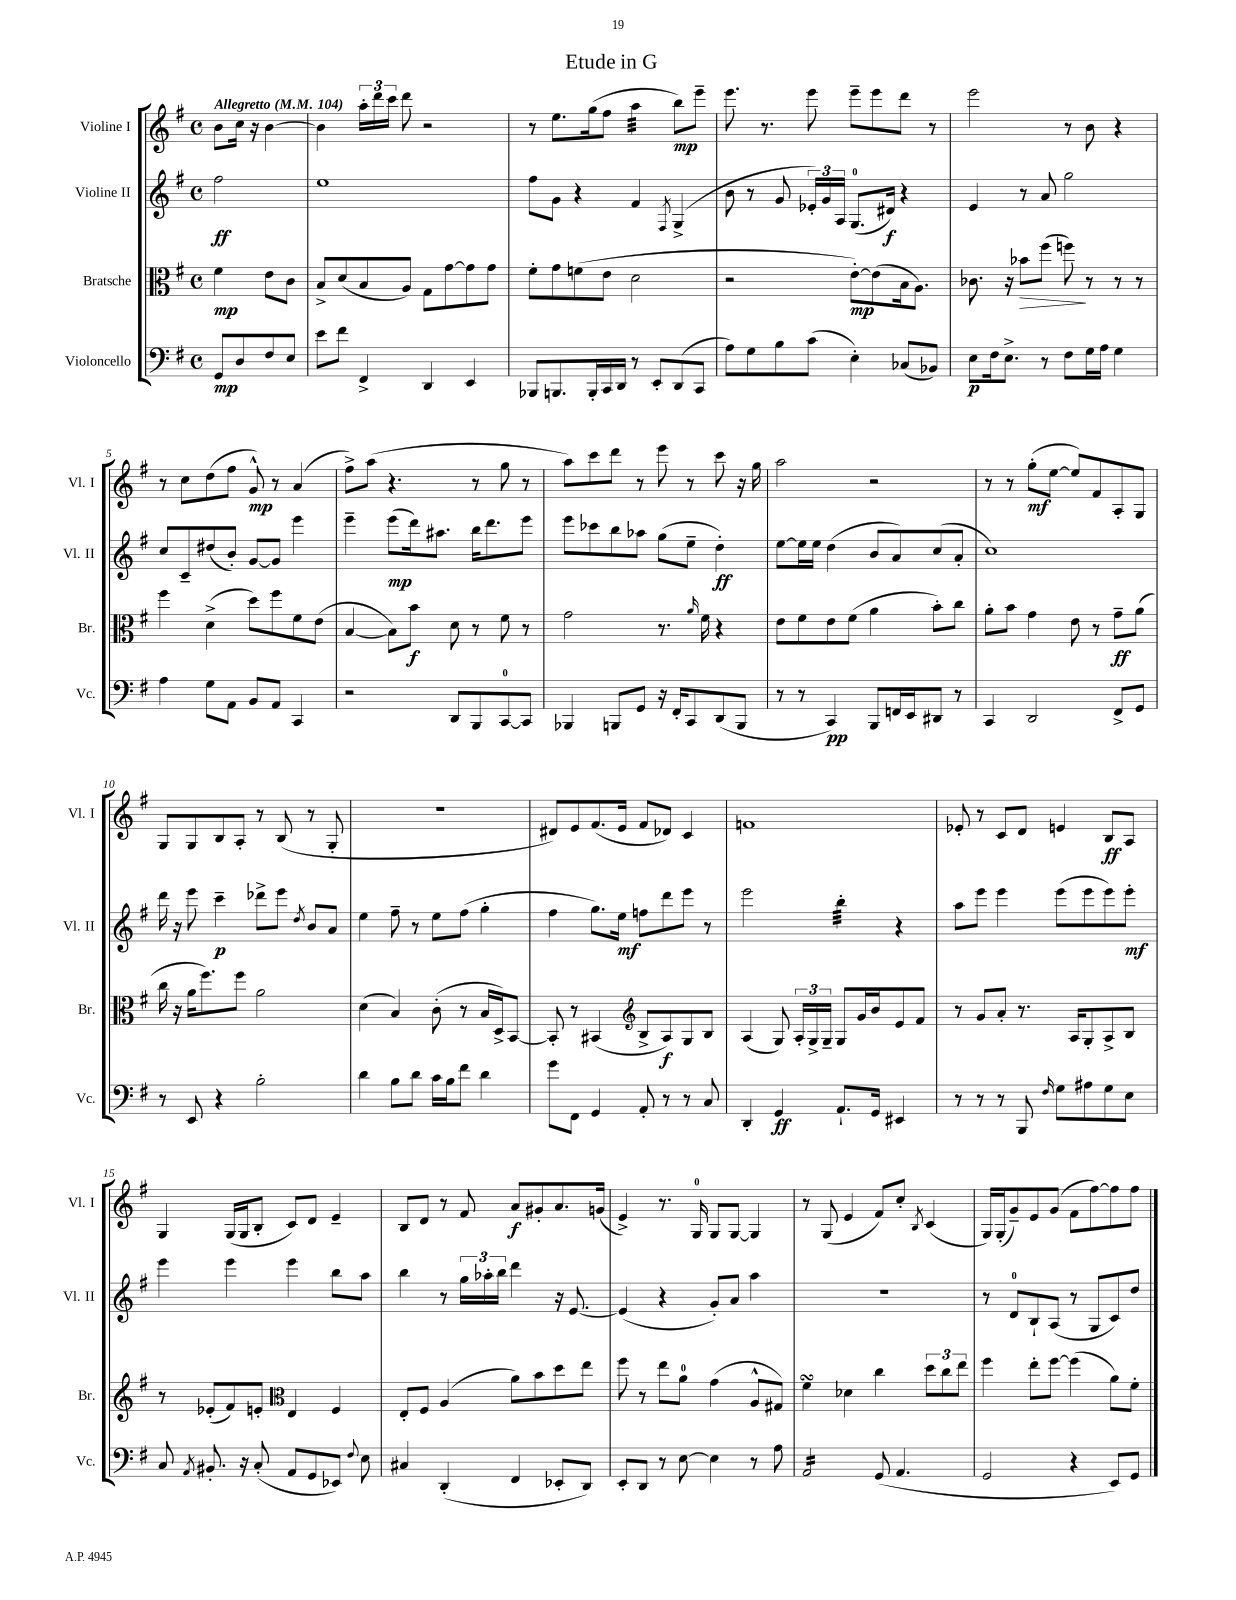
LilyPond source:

\header { title = "Etude in G" }
<<
\new StaffGroup <<
\new Staff = "s0" \with { instrumentName = "Violine I" shortInstrumentName = "Vl. I" } {
    \clef treble \key g \major \defaultTimeSignature \time 4/4 \partial 2 \tempo "Allegretto" 4 = 104
    \autoBeamOff b'8[ c''16] r16 b'4~ |
    b'4 \tuplet 3/2 { a''16[-. d'''16 c'''16] } d'''8 r2 |
    r8 e''8.[ g''16( fis''8] a''4:32 b''8[\mp) e'''8]-- |
    e'''8. r8. e'''8 e'''8[-- e'''8 d'''8] r8 |
    e'''2 r8 b'8 r4 |
    r8 c''8[ d''8( fis''8] g'8-^\mp) r8 a'4( |
    fis''8[->) a''8]( r4. r8 g''8 r8 |
    a''8[) c'''8 d'''8] r8 e'''8 r8 c'''8 r16 g''16 |
    a''2 r2 |
    r8 r8 g''8[-.\mf( e''8]~ e''8[) fis'8 a8-. g8] |
    g8[ g8 b8 a8]-. r8 b8( r8 g8-. |
    R1 |
    dis'8[) e'8 fis'8.( e'16] fis'8[ des'8]) c'4 |
    f'1 |
    ees'8-. r8 c'8[ d'8] e'4 b8[\ff a8] |
    g4 g16[( g16 b8]-. c'8[) d'8] e'4-- |
    b8[ d'8] r8 fis'8 a'8[\f gis'8-. a'8. g'16]( |
    e'4->) r8. g16-0 g8[ g8]~ g4 |
    r8 g8( e'4 fis'8[) c''8]-. \acciaccatura { b8 } c'4( |
    g16[) g16-.( g'8--) e'8 g'8]( fis'8[ fis''8~) fis''8 fis''8] \bar "|." |
}
\new Staff = "s1" \with { instrumentName = "Violine II" shortInstrumentName = "Vl. II" } {
    \clef treble \key g \major \defaultTimeSignature \time 4/4 \partial 2
    \autoBeamOff fis''2\ff |
    e''1 |
    fis''8[ g'8] r4 fis'4 \acciaccatura { fis8 } g4->( |
    b'8 r8 g'8 \tuplet 3/2 { ees'16[-.) g'16 a16] } g8.[-0( dis'16]\f) r4 |
    e'4 r8 a'8 g''2 |
    c''8[ c'8-- dis''8( b'8]-.) g'8[~ g'8] e'''4 |
    e'''4-- e'''8[\mp( d'''16) ais''8.] b''16[ d'''8. e'''8] |
    e'''8[ ces'''8 b''8 aes''8] g''8[( e''8]-- d''4-.\ff) |
    e''8[~ e''16 e''16] d''4( b'8[ a'8) c''8( a'8]-. |
    c''1) |
    d'''16 r16 e'''8 c'''4--\p des'''8[-> e'''8] \acciaccatura { d''8 } b'8[ a'8] |
    e''4 fis''8-- r8 e''8[ fis''8]( g''4-. |
    fis''4 g''8.[) e''16]\mf f''8[ d'''8 e'''8] r8 |
    e'''2 b''4:32-. r4 |
    a''8[ e'''8] e'''4 e'''8[( e'''8 e'''8) e'''8]-.\mf |
    e'''4 e'''4 e'''4 b''8[ a''8] |
    b''4 r8 \tuplet 3/2 { g''16[ aes''16-. b''16] } d'''4 r16 e'8.~ |
    e'4( r4 g'8[-.) a'8] a''4 |
    R1 |
    r8 d'8[-0 b8-! a8]( r8 g8[ c'8) d''8] \bar "|." |
}
\new Staff = "s2" \with { instrumentName = "Bratsche" shortInstrumentName = "Br." } {
    \clef alto \key g \major \defaultTimeSignature \time 4/4 \partial 2
    \autoBeamOff fis'4\mp e'8[ c'8] |
    b8[-> d'8( b8 a8]) g8[ g'8~ g'8 g'8] |
    fis'8[-. g'8 f'8( e'8] d'2 |
    r2 e'8[~-.\mp) e'8( b16 a8.]) |
    ces'8. r16 bes'8[\> fis''8]( f''8\!) r8 r8 r8 |
    fis''4 d'4->( d''8[) fis''8 fis'8 e'8]( |
    b4~ b8[) b'8]\f d'8 r8 fis'8 r8 |
    g'2 r8. \grace { a'16 } fis'16 r4 |
    e'8[ fis'8 e'8 fis'8]( a'4 b'8[-.) c''8] |
    a'8[-. b'8] g'4 e'8 r8 g'8[--\ff a'8]( |
    c''16 r16 a'16[ fis''8.) fis''8] a'2 |
    d'4( b4) c'8-.( r8 b16[ d16->) b,8]~ |
    b,8-. r8 bis,4( \clef treble b8[-> a8\f) g8 b8] |
    a4( g8) \tuplet 3/2 { a16[-. g16-> g16]-- } g8[ g'16 b'16 e'8 fis'8] |
    r8 g'8[ a'8]-. r8. a16[ g8-. a8-> b8] |
    r8 ees'8[-.( fis'8) e'8]-. \clef alto e4 fis4 |
    e8[-. fis8] a4( a'8[) b'8 d''8 e''8] |
    fis''8 r8 e''8[ a'8]-0 g'4( a8[-^ gis8]) |
    fis'4\turn des'4 c''4 \tuplet 3/2 { d''8[ c''8 e''8] } |
    fis''4 e''8[-. fis''8]~ fis''4( a'8[) fis'8]-. \bar "|." |
}
\new Staff = "s3" \with { instrumentName = "Violoncello" shortInstrumentName = "Vc." } {
    \clef bass \key g \major \defaultTimeSignature \time 4/4 \partial 2
    \autoBeamOff g,8[\mp d8 fis8 e8] |
    e'8[ fis'8] fis,4-> d,4 e,4 |
    bes,,8[ b,,8. b,,16-. c,16 d,16] r8 e,8[-. d,8( c,8] |
    a8[) g8 b8 c'8]( e4-.) ces8[( bes,8]) |
    e8[\p fis16 e8.]-> r8 fis8[ g16 a16] g4 |
    a4 g8[ a,8] b,8[ a,8] c,4 |
    r2 d,8[ b,,8 c,8-0~ c,8] |
    bes,,4 b,,8[ g,8] r16 fis,16[-. c,8 d,8( b,,8] |
    r8 r8 c,4\pp) b,,8[ f,16 e,16 dis,8] r8 |
    c,4 d,2 fis,8[-> g,8] |
    r8 e,8 r4 b2-. |
    d'4 b8[ d'8] c'16[ b16 fis'8] d'4 |
    g'8[ fis,8] g,4 a,8-. r8 r8 c8 |
    d,4-. g,4\ff a,8.[-! g,16] eis,4 |
    r8 r8 r8 b,,8 \grace { fis16 } g8[ ais8 g8 e8] |
    c8 \acciaccatura { a,8 } bis,8.-. r16 c8-.( a,8[ g,8 ees,8]) \appoggiatura { fis8 } e8 |
    cis4 d,4-.( fis,4 ees,8[-. d,8]) |
    e,8[-. d,8] r8 e8~ e4 r8 a8 |
    a,2:16 g,8( a,4. |
    g,2 r4 e,8[) g,8] \bar "|." |
}
>>
>>
